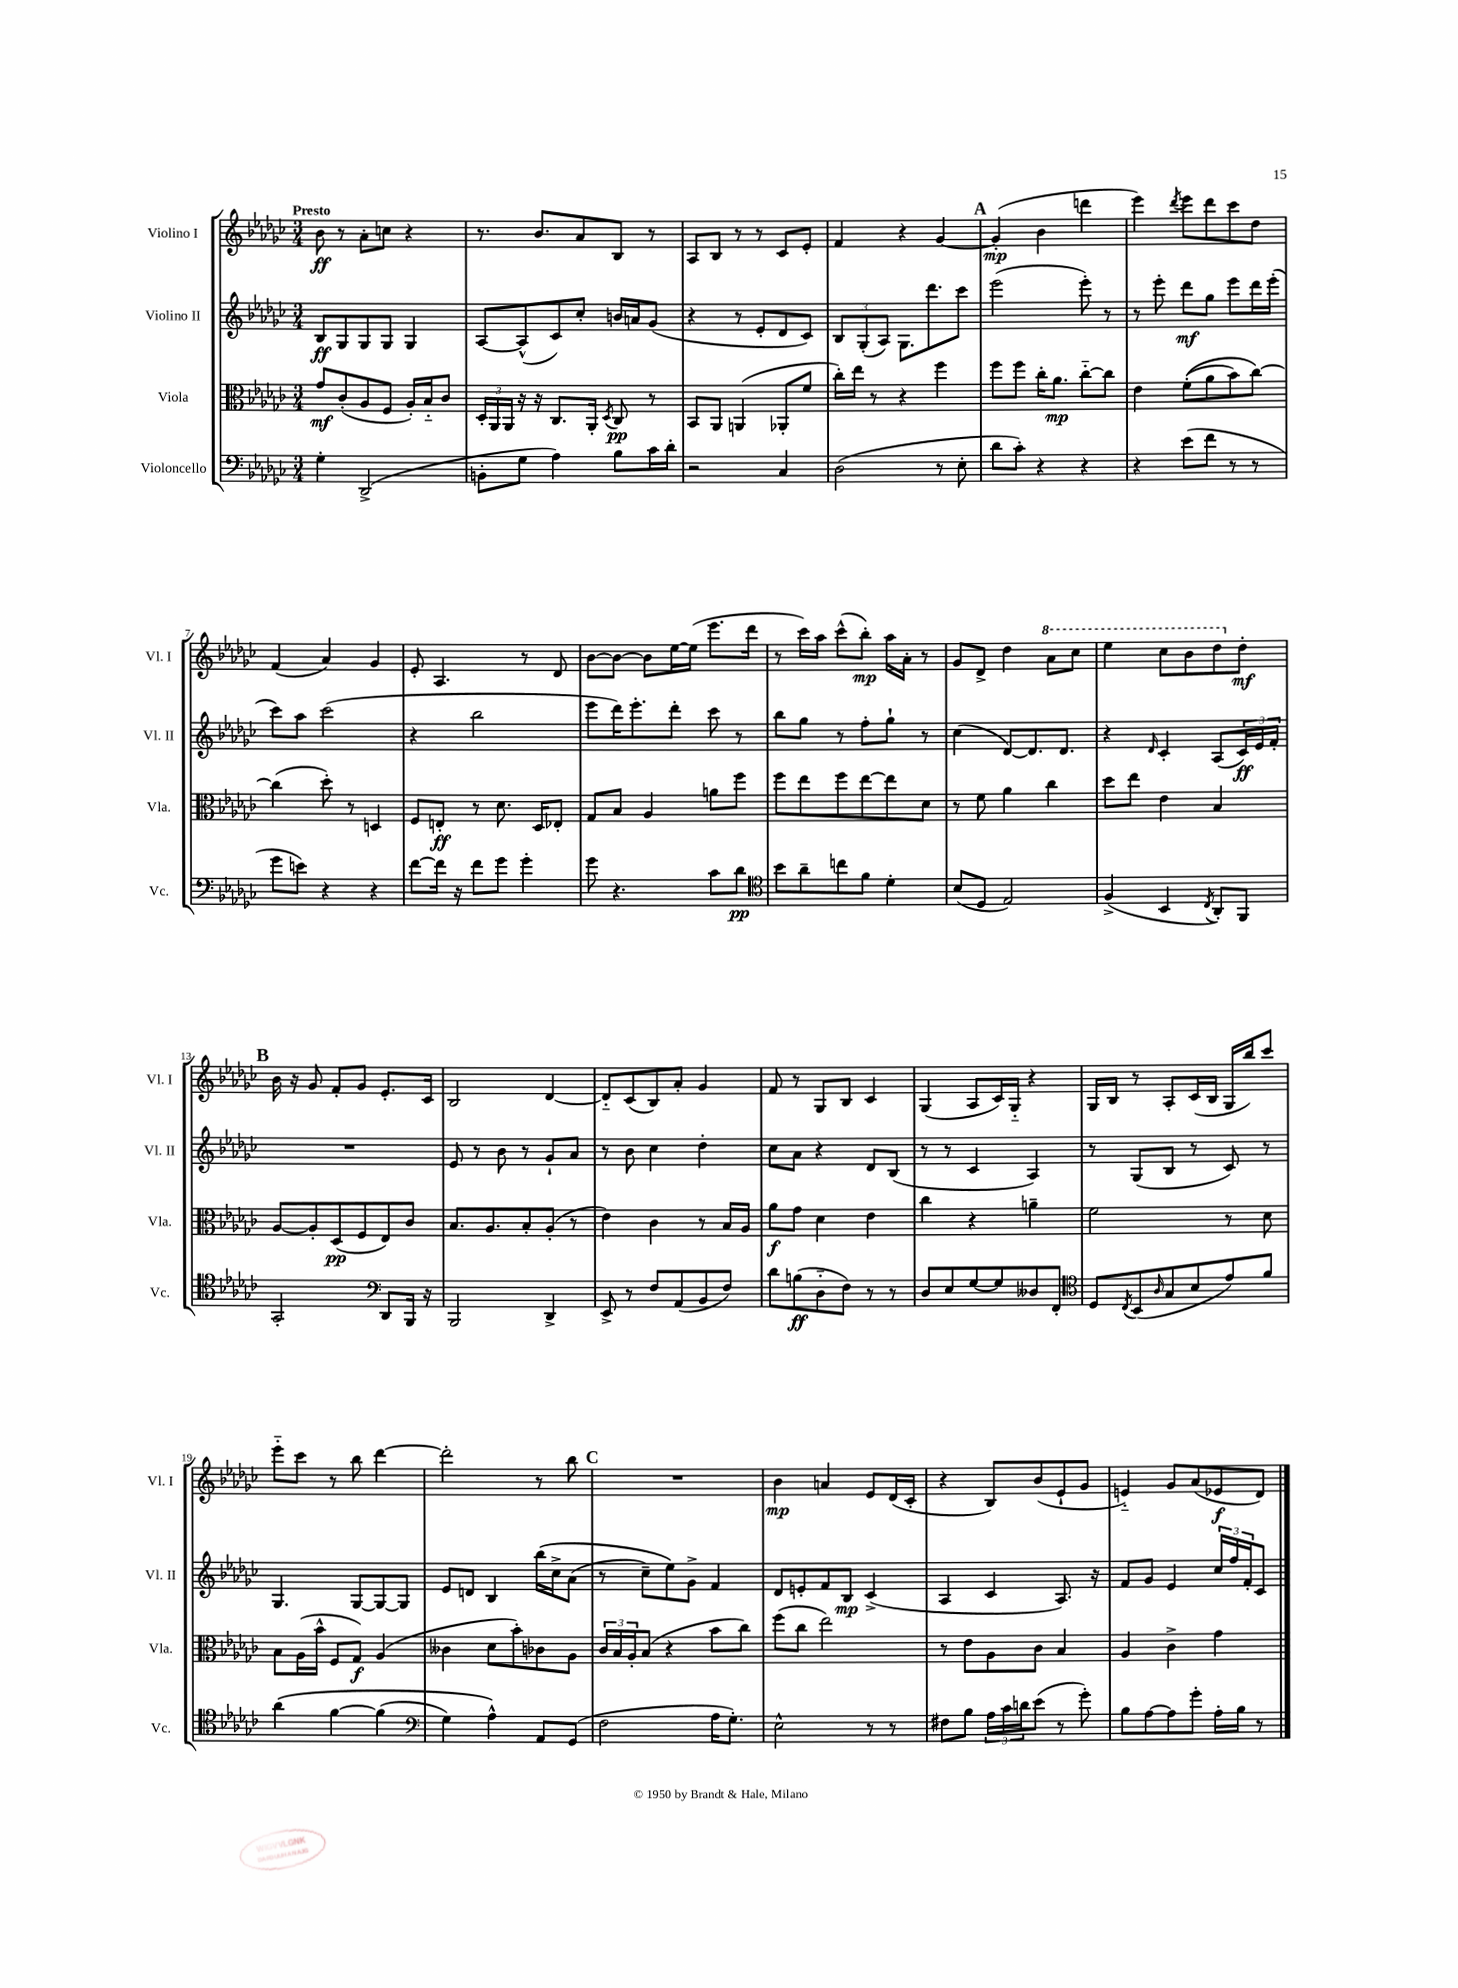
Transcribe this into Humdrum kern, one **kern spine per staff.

**kern	**kern	**kern	**kern
*staff4	*staff3	*staff2	*staff1
*clefF4	*clefC3	*clefG2	*clefG2
*k[b-e-a-d-g-c-]	*k[b-e-a-d-g-c-]	*k[b-e-a-d-g-c-]	*k[b-e-a-d-g-c-]
*M3/4	*M3/4	*M3/4	*M3/4
4G-'\	8g-/L	8B-/L	8b-\
.	(8c-'/	8G-/	8r
(2DD-^/	8A-/	8G-/	8a-'\L
.	8F/J	8G-/J	8cc\J
.	16A-'/LL)	4G-/	4r
.	16B-'~/J	.	.
.	8c-/J	.	.
=	=	=	=
8BB'\L	24D-'/LL	[8A-/L	8.r
.	24AA-/	.	.
.	24AA-/JJ	.	.
8G-\J	16r	(8A-^^/]	.
.	16r	.	8.b-/L
4A-\)	8.C-/L	8c-/)	.
.	.	8cc-'/J	8a-/
.	16AA-'/Jk	.	.
.	8qD-/	.	.
8B-\L	8C-/	16b/LL	8B-/J
.	.	16a/J	.
16c-\L	8r	(8g-/J	8r
16d-'\JJ	.	.	.
=	=	=	=
2r	8BB-/L	4r	8A-/L
.	8AA-/J	.	8B-/J
.	(4AA/	8r	8r
.	.	8e-'/L	8r
4C-/	8AA-'/L	8d-/	8c-/L
.	8f/J	8c-/J)	8e-'/J
=	=	=	=
(2D-\	16cc-'\LL)	12B-/L	4f/
.	16ee-\JJ	.	.
.	.	(12G-'/	.
.	8r	.	.
.	.	12A-/J)	.
.	4r	8.G-\L	4r
.	.	8.ddd-\	.
8r	4ff\	.	[4g-/
8E-'\	.	8ccc-\J	.
=	=	=	=
8d-\L	8ff\L	(2eee-\	(4g-'/]
8c-'\J)	8ff\J	.	.
4r	16cc-'\LK	.	4b-\
.	8.a-\J	.	.
4r	[8cc-'~\L	8eee-'\)	4ddd\
.	8cc-\]J	8r	.
=	=	=	=
4r	4e-\	8r	4eee-\)
.	.	8eee-'\	.
.	.	.	8qddd-/
(8e-\L	&((8f'\L	8ddd-\L	8eee-\L
8f\J	8a-\	8gg-\J	8ddd-\
8r	8b-\)	8eee-\L	8ccc-\
8r	[8cc-\J&)	16ddd-\L	8dd-\J
.	.	(16eee-'\JJ	.
=	=	=	=
8g-\L	(4cc-\]	8ccc-\L)	(4f/
8e\J)	.	8aa-\J	.
4r	8dd-'\)	(2ccc-\	4a-/)
.	8r	.	.
4r	4D/	.	4g-/
=	=	=	=
[8f\L	8F/L	4r	8e-'/
16f\]Jk	8E'/J	.	4.A-/
16r	.	.	.
8f\L	8r	2bb-\	.
8g-\J	8.d-\	.	.
4g-'\	.	.	8r
.	16D-/LK	.	.
.	8E-'/J	.	8d-/
=	=	=	=
8g-\	8G-/L	8eee-\L	[8b-\L
4.r	8B-/J	16ddd-\K)	8b-\_J
.	.	8.eee-'\	.
.	4A-/	.	8b-\]L
.	.	8ddd-'\J	[16ee-\L
.	.	.	(16ee-\]JJ
8c-\L	8a\L	8ccc-\	8.eee-\L
8d-\J	8ff\J	8r	.
.	.	.	16ddd-\Jk
=	=	=	=
*clefC4	*	*	*
8b-\L	8ff\L	8bb-\L	8r
8a-~\	8ee-\	8gg-\J	16ccc-\LL)
.	.	.	16aa-\JJ
8cc\	8ff\	8r	(8ccc-^^\L
8f\J	[8ee-\	8ff'\L	8bb-'\J)
4d-'\	8ee-\]	8gg-`\J	16aa-\LL
.	.	.	16a-'\JJ
.	8d-\J	8r	8r
=	=	=	=
(8B-/L	8r	(4cc-\	8g-/L
8D-/J	8f\	.	8d-^/J
2E-/)	4a-\	[8d-/L)	4dd-\
.	.	8.d-/]	.
.	4cc-\	.	8aa-\L
.	.	8.d-/J	.
.	.	.	8ccc-\J
=	=	=	=
(4F^/	8dd-\L	4r	4eee-\
.	8ee-\J	.	.
.	.	16qqd-/	.
4BB-/	4e-\	4c-'/	8ccc-\L
.	.	.	8bb-\
8qC-/	.	.	.
8AA-'/L)	4B-/	(8A-/L	8ddd-\
8FF/J	.	24c-/L)	8dd-'\J
.	.	24e-/	.
.	.	24f'/JJ	.
=	=	=	=
2GG-'/	[8A-/L	2.r	16b-\
.	.	.	16r
.	8A-'/]	.	8g-/
.	(8D-/	.	8f'/L
.	8F/	.	8g-/J
*clefF4	*	*	*
8DD-/L	8E-/)	.	8.e-'/L
16BBB-/Jk	8c-/J	.	.
16r	.	.	16c-/Jk
=	=	=	=
2BBB-/	8.B-/L	8e-/	2B-/
.	.	8r	.
.	8.A-/	.	.
.	.	8b-\	.
.	8B-'/	8r	.
4DD-^/	(8A-'/J	8g-`/L	[4d-/
.	8r	8a-/J	.
=	=	=	=
8EE-^/	4e-\)	8r	8d-'~/]L
8r	.	8b-\	(8c-/
8F/L	4c-\	4cc-\	8B-/)
(8AA-/	.	.	8a-'/J
8BB-/	8r	4dd-'\	4g-/
8F/J)	16B-/LL	.	.
.	16A-/JJ	.	.
=	=	=	=
8d-\L	8a-\L	8cc-\L	8f/
(8B\	8g-\J	8a-\J	8r
8D-'~\	4d-\	4r	8G-/L
8F\J)	.	.	8B-/J
8r	4e-\	8d-/L	4c-/
8r	.	(8B-/J	.
=	=	=	=
8D-/L	4cc-\	8r	(4G-/
8E-/	.	8r	.
[8G-/	4r	4c-/	8A-/L
8G-/]	.	.	16c-/L)
.	.	.	16G-'~/JJ
8D--/	4a~\	4A-/)	4r
8FF'/J	.	.	.
=	=	=	=
*clefC4	*	*	*
8D-/L	2f\	8r	16G-/LL
.	.	.	16B-/JJ
8qC-/	.	.	.
(8BB-/	.	(8G-/L	8r
16qqA-/	.	.	.
8G-/	.	8B-/J	8A-'/L
8B-/	.	8r	(16c-/L
.	.	.	16B-/JJ
8e-/)	8r	8c-/)	16G-/LL
.	.	.	16bb-/J)
8f/J	8d-\	8r	8ccc-/J
=	=	=	=
&(4a-\	8B-\L	4.G-/	8eee-'~\L
.	(16A-\L	.	8ccc-\J
.	16b-^^\JJ	.	.
[4f\	8F/L	.	8r
.	8G-/J)	[8G-/L	8bb-\
(4f\]	(4A-/	8G-/_	[4ddd-\
.	.	8G-/]J	.
=	=	=	=
*clefF4	*	*	*
4G-\)	4c--\	8e-/L	2ddd-'\]
.	.	8d/J	.
4A-^^\&)	8d-\L	4B-/	.
.	8b-'\)	.	.
8AA-/L	8c-\	&(16bb-\LL	8r
.	.	16cc-^\J	.
(8GG-/J	8A-\J	(8a-\J	8bb-\
=	=	=	=
2F\	24c-/LL	8r	2.r
.	24B-/	.	.
.	24A-'/J	.	.
.	(8B-/J	8cc-~\L)	.
.	4r	8ee-\&)	.
.	.	8g-^\J	.
16A-\LK	8b-\L	4f/	.
8.G-'\J)	.	.	.
.	8cc-\J)	.	.
=	=	=	=
2E-^^\	(8ff\L	8d-/L	4b-\
.	8cc-\J	8e'/	.
.	2ee-\)	8f/	4a/
.	.	8B-/J	.
8r	.	(4c-^/	8e-/L
8r	.	.	(16d-/L
.	.	.	16c-'/JJ
=	=	=	=
8F#\L	8r	4A-/	4r
8B-\J	8e-\L	.	.
24A-\LL	8A-\	4c-/	8B-/L)
24c-\	.	.	.
24d\J	.	.	.
(8e-\J	8c-\J	.	(8b-/
8r	4B-/	8.A-/)	8e-`/
8g-'\)	.	.	8g-/J
.	.	16r	.
=	=	=	=
8B-\L	4A-/	8f/L	4e'~/)
[8A-\	.	8g-/J	.
8A-\]	4c-^\	4e-/	8g-/L
8g-'\J	.	.	(8a-/
16A-'\LL	4g-\	24cc-/LL	8e-/
.	.	24ff/	.
16B-\JJ	.	.	.
.	.	24f'/J	.
8r	.	8c-/J	8d-/J)
==	==	==	==
*-	*-	*-	*-
